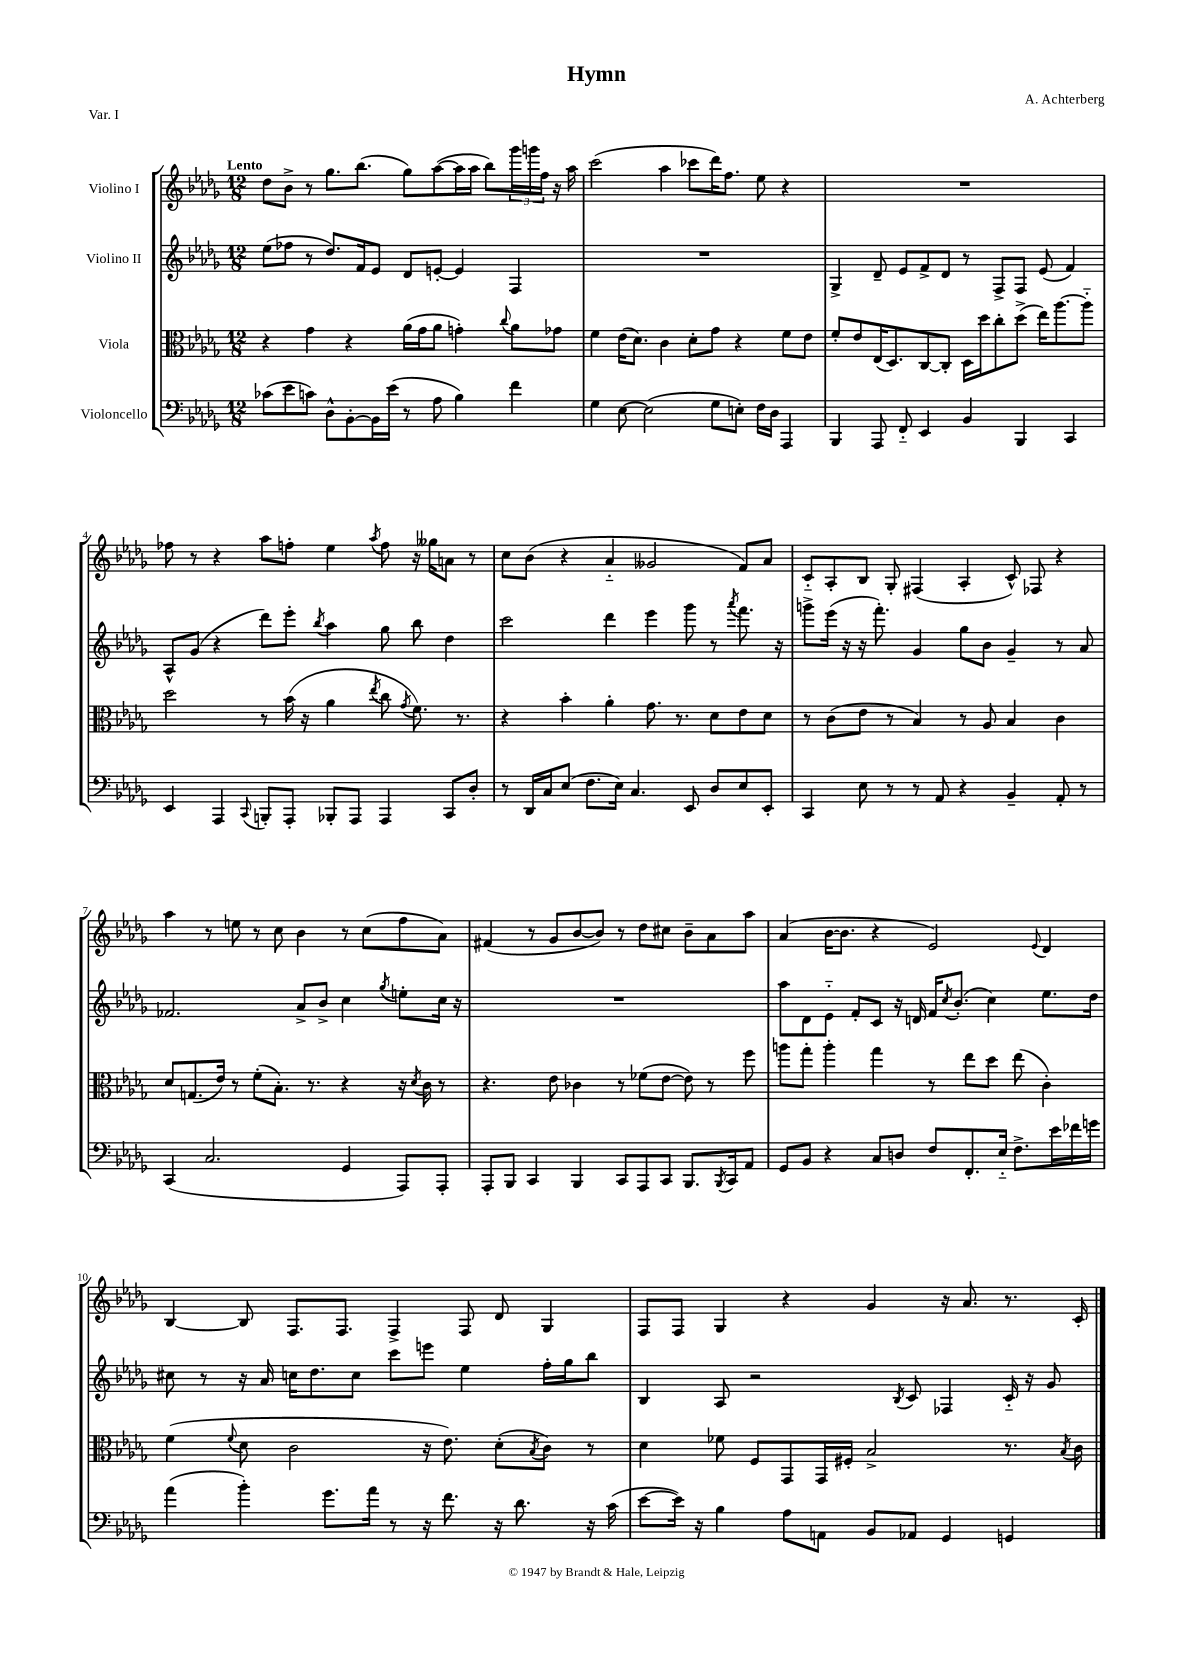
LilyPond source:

\header { title = "Hymn" composer = "A. Achterberg" piece = "Var. I" }
<<
\new StaffGroup <<
\new Staff = "s0" \with { instrumentName = "Violino I" } {
    \clef treble \key des \major \numericTimeSignature \time 12/8 \tempo "Lento"
    des''8 bes'8-> r8 ges''8. bes''8.( ges''8) aes''8~( aes''16 aes''16 bes''8) \tuplet 3/2 { ges'''16 g'''16 f''16 } r16 aes''16 |
    c'''2( aes''4 ces'''8 des'''16) f''8. ees''8 r4 |
    R1. |
    fes''8 r8 r4 aes''8 f''8-. ees''4 \acciaccatura { aes''8 } f''8 r16 geses''16 a'8 r8 |
    c''8 bes'8( r4 aes'4-_ geses'2 f'8) aes'8 |
    c'8-_ aes8-. bes8 ges8-. fis4( aes4-. c'8-^) fes8 r4 |
    aes''4 r8 e''8 r8 c''8 bes'4 r8 c''8( f''8 aes'8) |
    fis'4( r8 ges'8 bes'8~ bes'8) r8 des''8 cis''8 bes'8-- aes'8 aes''8 |
    aes'4( bes'16~ bes'8. r4 ees'2) \appoggiatura { ees'8 } des'4 |
    bes4~ bes8 f8. f8. f4-> f8 des'8 ges4 |
    f8 f8 ges4 r4 ges'4 r16 aes'8. r8. c'16-. \bar "|." |
}
\new Staff = "s1" \with { instrumentName = "Violino II" } {
    \clef treble \key des \major \numericTimeSignature \time 12/8
    ees''8( fes''8 r8 des''8.) f'16 ees'8 des'8 e'8~-. e'4 f4 |
    R1. |
    ges4-> des'8-- ees'8 f'8-> des'8 r8 f8-> f8 ees'8( f'4) |
    aes8-^ ges'8( r4 des'''8) ees'''8-. \acciaccatura { bes''8 } aes''4 ges''8 bes''8 des''4 |
    c'''2 des'''4 ees'''4 ges'''8 r8 \acciaccatura { aes'''8 } f'''8. r16 |
    g'''8-> ees'''16( r16 r16 f'''8.-.) ges'4 ges''8 bes'8 ges'4-- r8 aes'8 |
    fes'2. aes'8-> bes'8-> c''4 \acciaccatura { ges''8 } e''8-. c''16 r16 |
    R1. |
    aes''8 des'8 ees'8-_ f'8-. c'8 r16 d'16 f'16 \acciaccatura { c''8 } bes'8.-.( c''4) ees''8. des''16 |
    cis''8 r8 r16 aes'16 c''16 des''8. c''8 c'''8 e'''8 ees''4 f''16-. ges''16 bes''8 |
    bes4 aes8 r2 \acciaccatura { bes8 } c'8 fes4 c'16-_ r16 ges'8 \bar "|." |
}
\new Staff = "s2" \with { instrumentName = "Viola" } {
    \clef alto \key des \major \numericTimeSignature \time 12/8
    r4 ges'4 r4 aes'16( ges'16 aes'8 g'4-.) \appoggiatura { c''8 } aes'8 ges'8 |
    f'4 ees'16( des'8.) c'4 des'8-. ges'8 r4 f'8 ees'8 |
    f'8-. ees'8 ees16( des8.) c8~ c8-. des16 des''16 c''8-. des''8->( ees''16) aes''8.~ aes''8-_ |
    des''2 r8 bes'16( r16 aes'4 \acciaccatura { ees''8 } c''8 \acciaccatura { ges'8 } f'8.) r8. |
    r4 bes'4-. aes'4-. ges'8. r8. des'8 ees'8 des'8 |
    r8 c'8( ees'8 r8 bes4) r8 aes8 bes4 c'4 |
    des'8 g8.( ees'16) r8 f'8-.( bes8.-.) r8. r4 r16 \acciaccatura { des'8 } c'16 r8 |
    r4. ees'8 ces'4 r8 fes'8( ees'8~ ees'8) r8 f''8 |
    a''8 ges''8-. a''4-. ges''4 r8 ees''8 des''8 ees''8( c'4-.) |
    f'4( \appoggiatura { f'8 } des'8 c'2 r16 ees'8.) des'8-.( \acciaccatura { bes8 } c'8) r8 |
    des'4 fes'8 f8 ges,8 ges,16 fis16-. bes2-> r8. \acciaccatura { bes8 } c'16 \bar "|." |
}
\new Staff = "s3" \with { instrumentName = "Violoncello" } {
    \clef bass \key des \major \numericTimeSignature \time 12/8
    ces'8( ees'8 c'8) des8-^ bes,8~-. bes,16 ees'16( r8 aes8 bes4) f'4 |
    ges4 ees8~ ees2( ges8 e8-.) f16 des16 aes,,4 |
    bes,,4 aes,,8 f,8-_ ees,4 bes,4 bes,,4 c,4 |
    ees,4 aes,,4 \appoggiatura { c,8 } b,,8-. aes,,8-. bes,,8-. aes,,8 aes,,4 c,8 des8-. |
    r8 des,16 c16 ees8( f8. ees16) c4. ees,8 des8 ees8 ees,8-. |
    c,4 ees8 r8 r8 aes,8 r4 bes,4-- aes,8-. r8 |
    c,4( c2. ges,4 aes,,8) aes,,8-. |
    aes,,8-. bes,,8 c,4 bes,,4 c,8 aes,,8 c,8 bes,,8. \acciaccatura { bes,,8 } c,16 aes,8 |
    ges,8 bes,8 r4 c8 d8 f8 f,8.-. ees16-_ f8.-> ees'16 fes'16 g'16 |
    aes'4( bes'4-.) ges'8. aes'16 r8 r16 f'8. r16 des'8. r16 c'16( |
    ees'8~ ees'16) r16 bes4 aes8 a,8 bes,8 aes,8 ges,4 g,4 \bar "|." |
}
>>
>>
